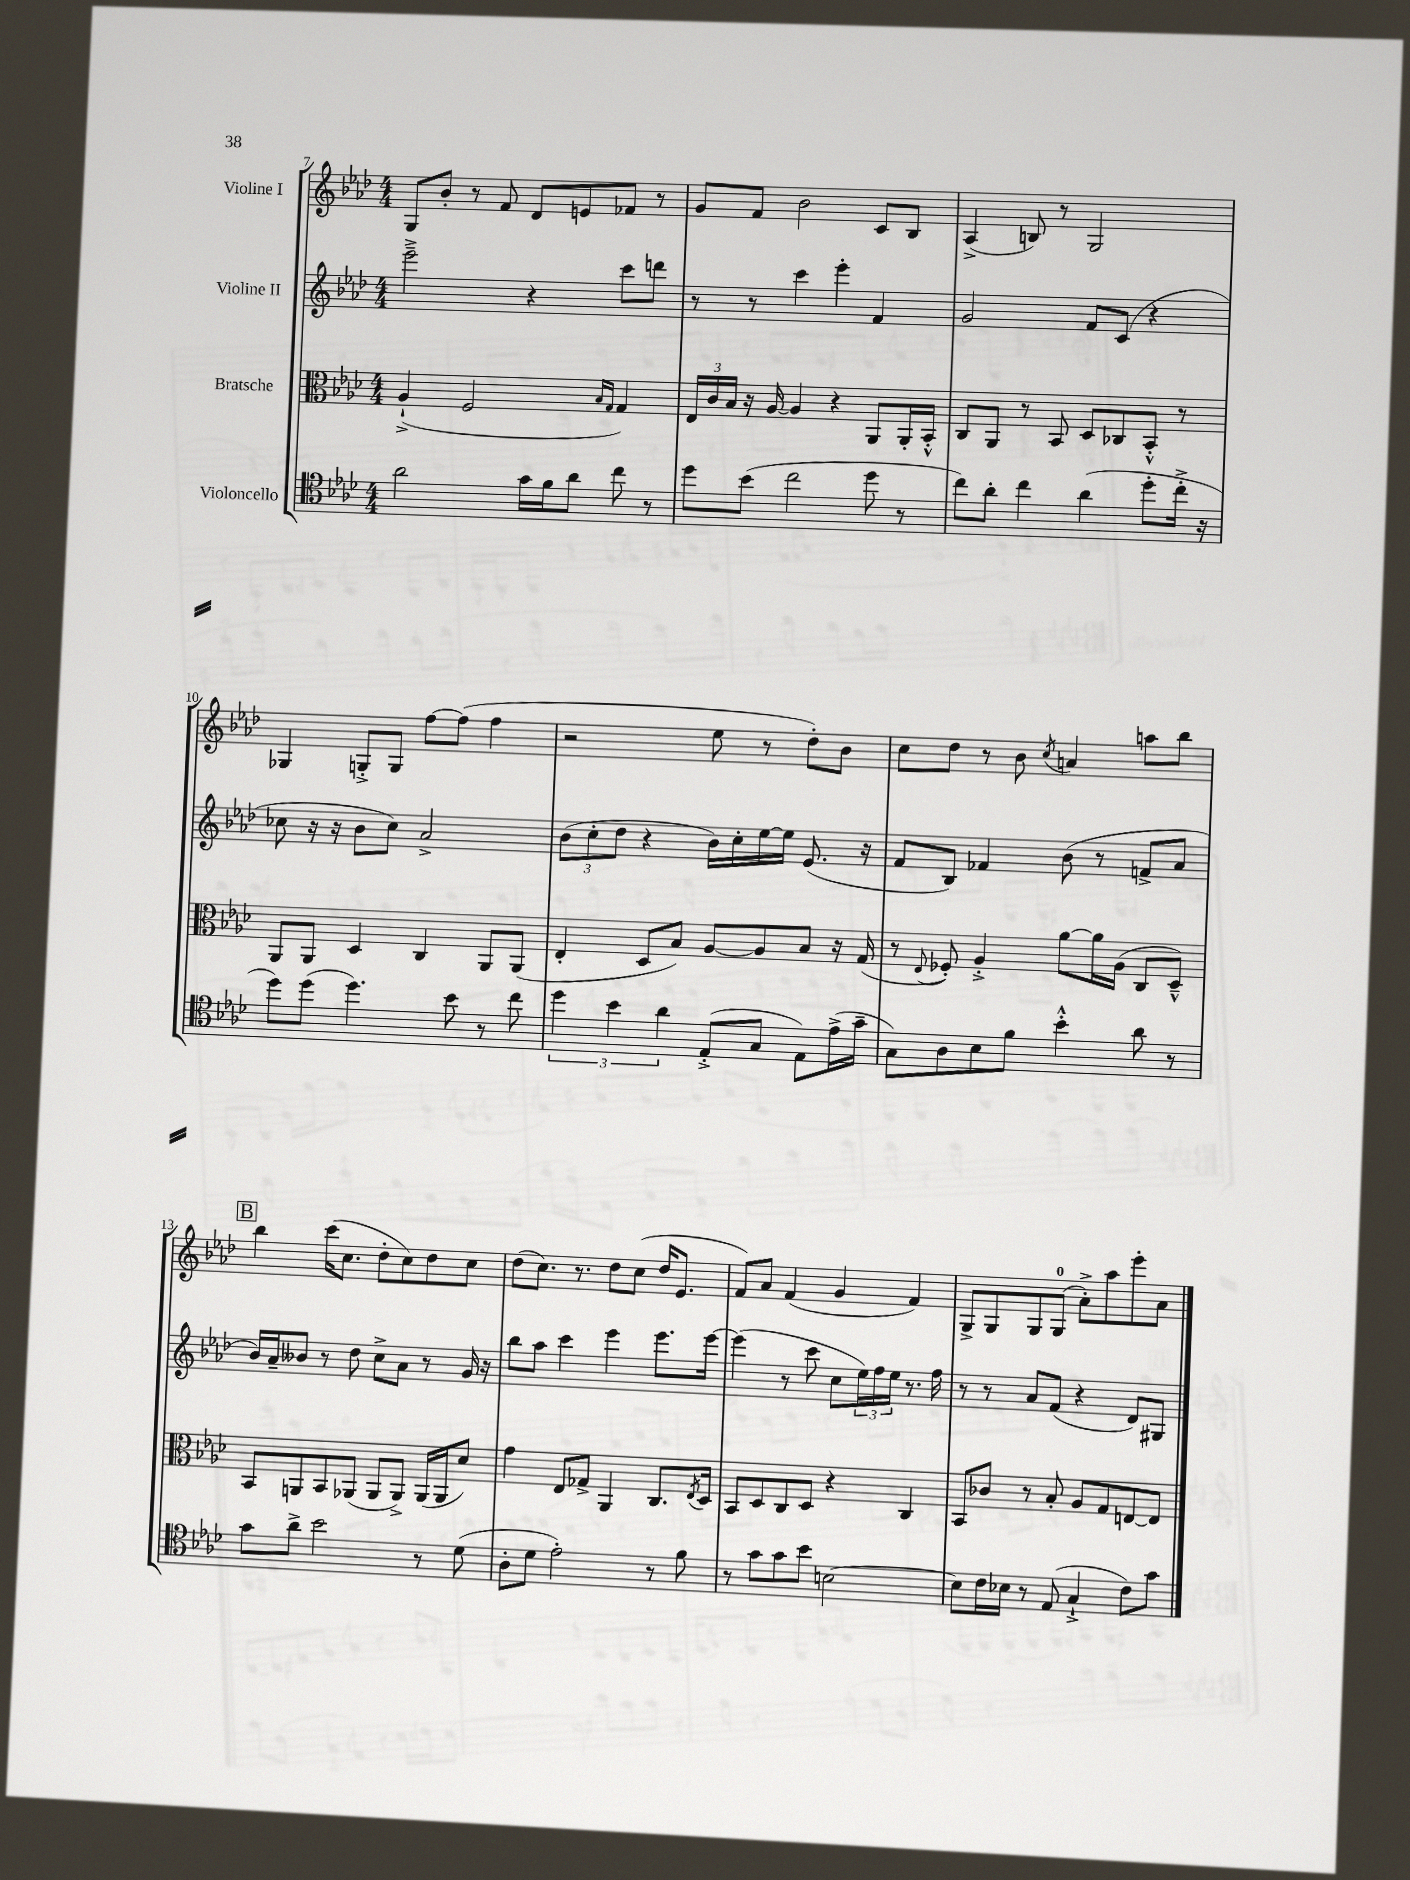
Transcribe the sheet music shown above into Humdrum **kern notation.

**kern	**kern	**kern	**kern
*staff4	*staff3	*staff2	*staff1
*clefC4	*clefC3	*clefG2	*clefG2
*k[b-e-a-d-]	*k[b-e-a-d-]	*k[b-e-a-d-]	*k[b-e-a-d-]
*M4/4	*M4/4	*M4/4	*M4/4
2a-\	(4A-`^/	2eee-~^\	8G/L
.	.	.	8b-'/J
.	2F/	.	8r
.	.	.	8f/
16g\LL	.	4r	8d-/L
16f\J	.	.	.
8a-\J	.	.	8e/
.	16qqB-/LL	.	.
.	16qqG/JJ	.	.
8cc\	4G/)	8ccc\L	8f-/J
8r	.	8ddd\J	8r
=	=	=	=
8dd-\L	24E-/LL	8r	8g/L
.	24c/	.	.
.	24B-/JJ	.	.
(8b-\J	16r	8r	8f/J
.	[16A-/	.	.
2cc\	4A-/]	4ccc\	2b-\
.	4r	4eee-'\	.
8dd-\	8AA-/L	4f/	8c/L
8r	16AA-'/L	.	8B-/J
.	16BB-'^^/JJ	.	.
=	=	=	=
8cc\L)	8C/L	2g/	(4A-^/
8a-'\J	8AA-/J	.	.
4cc\	8r	.	8B/)
.	8BB-/	.	8r
(4a-\	8D-/L	8f/L	2G/
.	8C-/	(8c/J	.
8dd-'\L	8BB-'^^/J	4r	.
16cc'^\Jk	8r	.	.
16r	.	.	.
=	=	=	=
8dd-\L)	8AA-/L	8cc-\	4G-/
(8dd-\J	8AA-/J	16r	.
.	.	16r	.
4.dd-\)	4D-/	8b-\L	8G'^/L
.	.	8cc-\J)	8G/J
.	4C/	2a-^/	[8ff\L
8b-\	.	.	(8ff\]J
8r	8AA-/L	.	4ff\
8cc\	(8AA-/J	.	.
=	=	=	=
6dd-\	4E-'/	(12b-\L	2r
.	.	12cc'\	.
6b-\	.	12dd-\J	.
.	8D-/L	4r	.
6a-\	.	.	.
.	8B-/J)	.	.
(8E-'^/L	[8A-/L	16b-\LL)	8ee-\
.	.	16cc'\	.
8G/J	8A-/]	[16ee-\	8r
.	.	16ee-\]JJ	.
8E-\L)	8B-/J	(8.e-/	8dd-'\L)
(16e-^\L	16r	.	8b-\J
16g~\JJ	(16G/	16r	.
=	=	=	=
8G\L)	8r	8f/L	8cc\L
.	8qqE-/	.	.
8A-\	8F-'/)	8B-/J)	8dd-\J
8B-\	4A-'^/	4f-/	8r
8f\J	.	.	8b-\
.	.	.	8qcc/
4b-'^^\	[8a-\L	(8b-\	4a/
.	16a-\]L	8r	.
.	(16A-\JJ	.	.
8a-\	8C/L	8f^/L	8aa\L
8r	8D-~^^/J)	8a-/J	8bb-\J
=	=	=	=
8g\L	8BB-/L	16b-/LL)	4bb-\
.	.	16a-~/J	.
8a-^\J	8AA/	8b--/J	.
2b-\	8BB-/	8r	(16ccc\LK
.	.	.	8.cc\J
.	(8AA-/J	8dd-\	.
.	8AA-/L	8cc^\L	8dd-'\L
.	8AA-^/J)	8a-\J	8cc\)
8r	(16AA-/LL	8r	8dd-\
.	16AA-/J	.	.
(8d-\	8d-/J)	16g/	8cc\J
.	.	16r	.
=	=	=	=
8A-'\L	4g\	8bb-\L	(8dd-\L
8d-\J	.	8aa-\J	8.cc\J)
2e-'\)	8E-/L	4ccc\	.
.	.	.	8.r
.	8G-^/J	.	.
.	4AA-/	4eee-\	8dd-\L
.	.	.	(8cc\J
8r	8.C/L	8.eee-\L	16dd-/LK
.	.	.	8.e-/J
8f\	.	.	.
.	8qE-/	.	.
.	16D-/Jk	[16eee-\Jk	.
=	=	=	=
8r	8BB-/L	(4eee-\]	8f/L)
8g\L	8D-/	.	8a-/J
8g\	8C/	8r	(4f/
8b-\J	8D-/J	8ccc\	.
[2B\	4r	8cc\L	4g/
.	.	24ee-\L)	.
.	.	24ff\	.
.	.	24ee-\JJ	.
.	4C/	8.r	4f/)
.	.	16ff\	.
=	=	=	=
8B\]L	8BB-/L	8r	8G^/L
16c\L	8c-/J	8r	8G/
16B-\JJ	.	.	.
8r	8r	8a-/L	8G/
(8E-/	8B-'/	(8f/J	(8G/J
4G`^/	8A-/L	4r	8a-'^\L)
.	8G/	.	8aa-\
8c\L)	[8E/	8d-/L)	8eee-'\
8g\J	8E/]J	8G#/J	8a-\J
==	==	==	==
*-	*-	*-	*-
